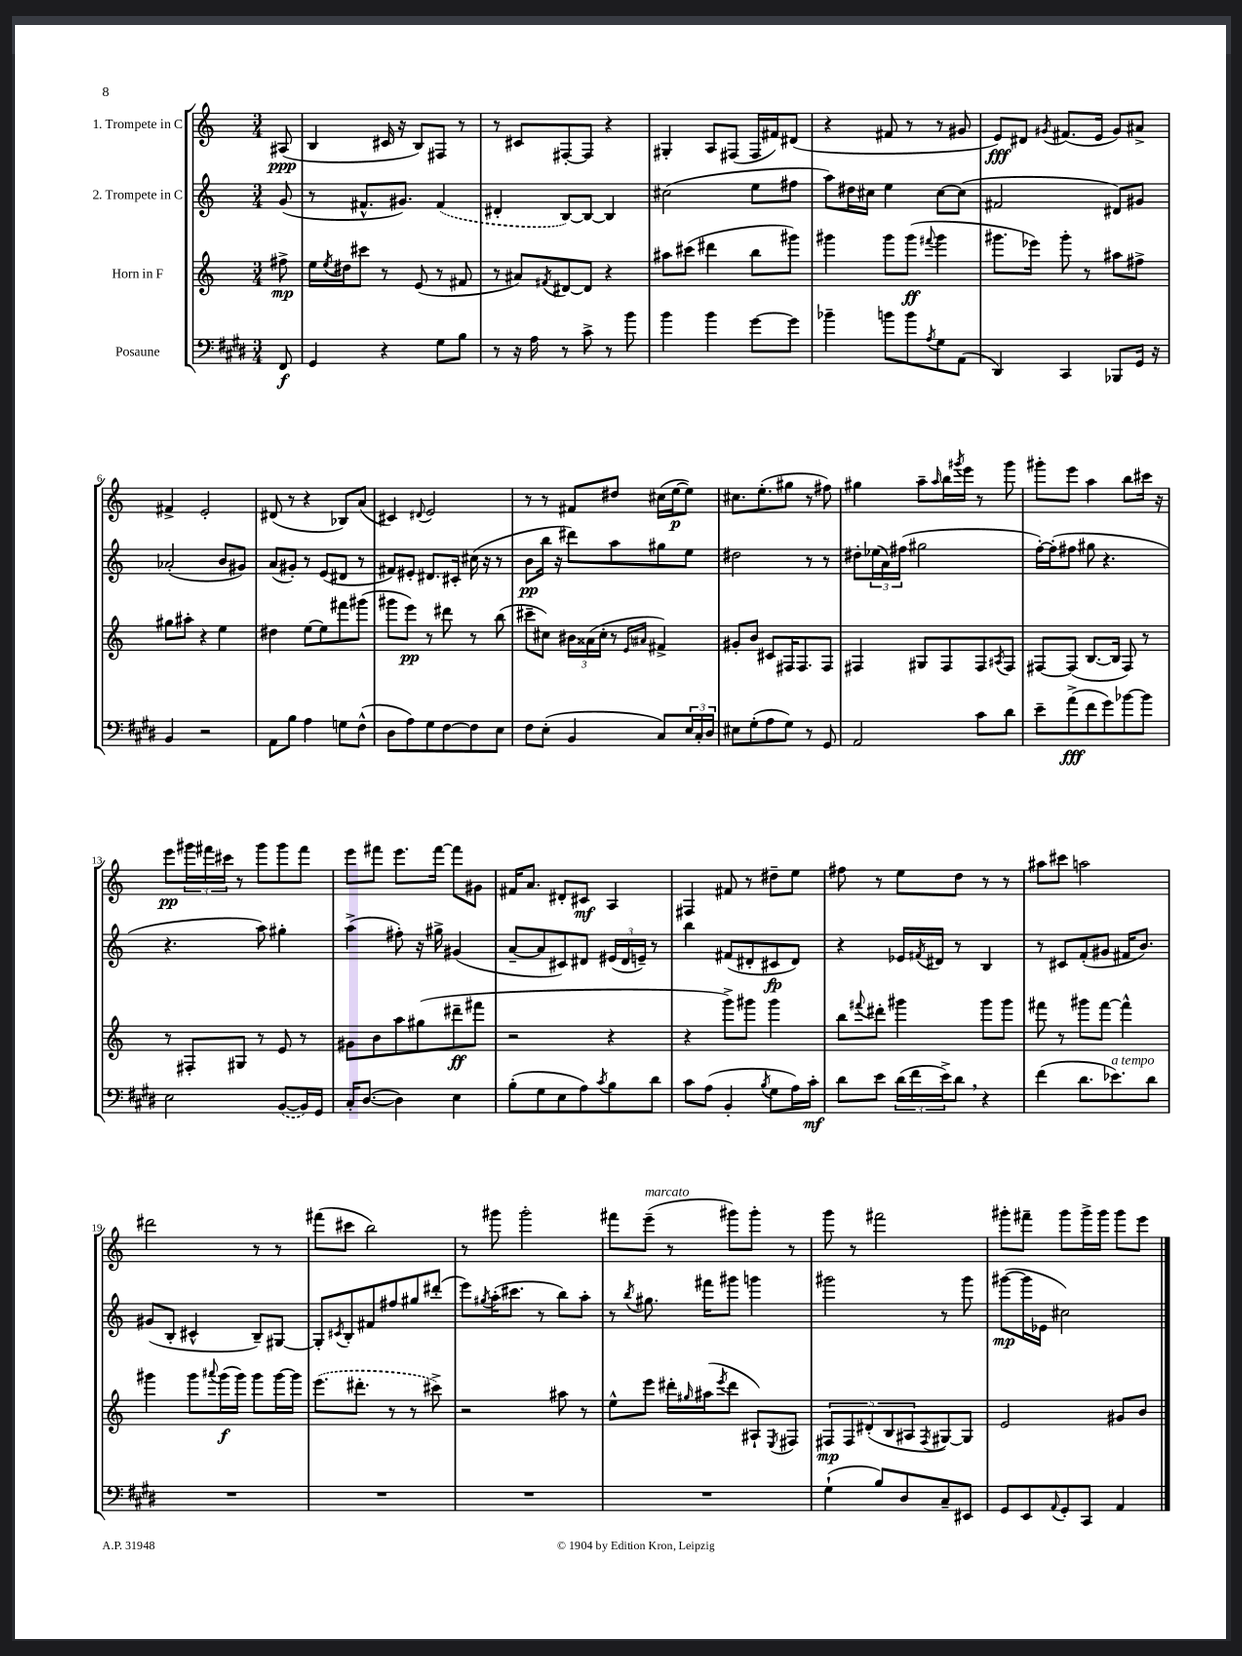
<<
\new StaffGroup <<
\new Staff = "s0" \with { instrumentName = "1. Trompete in C" } {
    \clef treble \key c \major \numericTimeSignature \time 3/4 \partial 8
    ais8\ppp( |
    b4 cis'16 r16 b8) fis8 r8 |
    r8 cis'8 fis8~-. fis8 r4 |
    gis4-. a8 fis8( fis16 fis'16) dis'8( |
    r4 fis'8 r8 r8 gis'8 |
    e'8\fff) dis'8 \acciaccatura { gis'8 } fis'8.( e'16 gis'8) ais'8-> |
    fis'4-> e'2-. |
    dis'8( r8 r4 bes8) a'8( |
    cis'4) \appoggiatura { dis'8 } e'2 |
    r8 r8 fis'8 dis''8 cis''16( e''16~\p e''8) |
    cis''8. e''8.-.( gis''8 r8 fis''8) |
    gis''4 a''8-- \grace { a''16 } b''16 \acciaccatura { gis'''8 } e'''16 r8 gis'''8 |
    gis'''8-. e'''8 a''4 b''8 cis'''16 r16 |
    e'''8\pp \tuplet 3/2 { gis'''16 fis'''16 cis'''16 } r8 gis'''8 gis'''8 fis'''8 |
    e'''8 fis'''8 e'''8. fis'''16~ fis'''8 gis'8 |
    fis'16 a'8. dis'8-. cis'8\mf a4 |
    fis4 fis'8 r8 dis''8-- e''8 |
    fis''8 r8 e''8 d''8 r8 r8 |
    ais''8 cis'''8 a''2 |
    dis'''2 r8 r8 |
    fis'''8( cis'''8 b''2) |
    r8 gis'''8 gis'''2-. |
    fis'''8 e'''8--^\markup { \italic "marcato" }( r8 gis'''8) gis'''8-. r8 |
    g'''8 r8 fis'''2 |
    gis'''8-. fis'''8-- gis'''8 gis'''16-> gis'''16 gis'''8 e'''8 \bar "|." |
}
\new Staff = "s1" \with { instrumentName = "2. Trompete in C" } {
    \clef treble \key c \major \numericTimeSignature \time 3/4 \partial 8
    g'8( |
    r8 fis'8.-^ gis'8.) \once \slurDashed fis'4( |
    dis'4-. b8~) b8~ b4 |
    cis''2( e''8 fis''8 |
    a''8) dis''16 cis''16 e''4 cis''8~ cis''8( |
    fis'2 dis'8) gis'8 |
    aes'2-.( b'8 gis'8) |
    a'8( gis'8-.) r8 e'8( dis'8 r8 |
    fis'8) eis'8-. dis'8. cis'16-. cis''16( r16 r8 |
    b'8\pp b''16 r16 dis'''8) a''8 gis''8 e''8 |
    dis''2 r8 r8 |
    dis''8-. \tuplet 3/2 { ees''16( a'16) fis''16( } gis''2 |
    f''16~-.) f''16-.( fis''8 gis''8 r4. |
    r4. a''8) gis''4-. |
    a''4->( fis''8-.) r16 gis''16-> gis'4( |
    a'8~-- a'8 cis'8) dis'8 \tuplet 3/2 { eis'16( dis'16 e'16--) } r8 |
    b''4 fis'8( dis'8-. cis'8\fp dis'8) |
    r4 ees'16 \acciaccatura { fis'8 } dis'16 r8 b4 |
    r8 cis'8 f'8-.( gis'8 fis'16 b'8.) |
    gis'8( b8-. cis'4-^ b8--) gis8~ |
    gis8-. \acciaccatura { cis'8 } b8-. fis'8 fis''8 gis''8 dis'''8-.( |
    e'''8) \acciaccatura { gis''8 } a''16-.( cis'''8. r8 b''8) a''8-. |
    r8 \acciaccatura { b''8 } gis''8. fis'''16 gis'''8 g'''4 |
    gis'''2 r8 gis'''8 |
    gis'''8~\mp( gis'''16 ees'16 cis''2) \bar "|." |
}
\new Staff = "s2" \with { instrumentName = "Horn in F" } {
    \clef treble \key c \major \numericTimeSignature \time 3/4 \partial 8
    fis''8->\mp |
    e''16 \acciaccatura { e''8 } dis''16 cis'''8 r8 e'8( r8 fis'8 |
    r8 ais'8) \acciaccatura { fis'8 } dis'8~ dis'8 r4 |
    ais''8 cis'''8( dis'''4 b''8 gis'''8) |
    gis'''4 gis'''8 gis'''8\ff( \appoggiatura { fis'''8 } gis'''4 |
    gis'''8. ees'''16) gis'''8-. r8 ais''8 fis''8-> |
    gis''8 ais''8-. r4 e''4 |
    dis''4 e''8~ e''8 fis'''8 gis'''8( |
    gis'''8 e'''8\pp) r8 dis'''8 r8 b''8( |
    cis'''8-- cis''8) \tuplet 3/2 { bis'16 aisis'16( cis''16-. } r8 \grace { e'16 ais'16 } fis'4->) |
    gis'8-. b'8 cis'8 fis16 fis8. fis8 |
    fis4 gis8 fis8 fis8 \acciaccatura { ais8 } fis8 |
    fis8~ fis8( b8.~ b16 fis8) r8 |
    r8 fis8-. gis8 r8 e'8 r8 |
    gis'8 b'8 a''8 gis''8( dis'''8--\ff fis'''8 |
    r2 r4 |
    r4 g'''8->) gis'''8 gis'''4 |
    b''8 \appoggiatura { fis'''8 } dis'''8-. gis'''4 gis'''8 gis'''8 |
    fis'''8 r8 gis'''8 fis'''8~ fis'''4-^ |
    gis'''4 gis'''8 \appoggiatura { ais'''8 } gis'''16\f( gis'''16) gis'''8 gis'''16~ gis'''16 |
    \once \slurDashed e'''8.( dis'''8.-. r8 r8 cis'''8->) |
    r2 ais''8 r8 |
    e''8-^ e'''8 dis'''16-. \grace { gis''16 } ais''16( \acciaccatura { e'''8 } dis'''8 ais8-!) \acciaccatura { e8 } fis8 |
    \tuplet 5/4 { fis8\mp fis8 dis'8-.( b8 ais8 } \acciaccatura { fis8 } gis8~) gis8 |
    e'2 gis'8 b'8 \bar "|." |
}
\new Staff = "s3" \with { instrumentName = "Posaune" } {
    \clef bass \key e \major \numericTimeSignature \time 3/4 \partial 8
    fis,8\f |
    gis,4 r4 gis8 b8 |
    r8 r16 a16 r8 cis'8-> r8 b'8 |
    b'4 b'4 gis'8~ gis'8 |
    bes'4-- b'8 b'8 \acciaccatura { a8 } gis8 a,8( |
    dis,4) cis,4 bes,,8 gis,16 r16 |
    b,4 r2 |
    a,8 b8 a4 g8 fis8-^( |
    dis8 a8) gis8 fis8~ fis8 e8 |
    fis8 e8-.( b,4 cis8) \tuplet 3/2 { e16 cis16-. dis16 } |
    eis8 gis8-.( a8 gis8) r8 gis,8 |
    a,2 cis'8 dis'8 |
    e'8-- a'8->\fff( fis'8 gis'8) bes'8~ bes'8 |
    e2 \once \slurDashed b,8~( b,16) gis,16 |
    cis16-. dis8.~( dis4) e4 |
    b8-.( gis8 e8 a8) \acciaccatura { cis'8 } b8 dis'8 |
    cis'8 a8( b,4-. \acciaccatura { b8 } gis8 a16) cis'16-.\mf |
    dis'8 e'8 \tuplet 3/2 { dis'16( fis'16 e'16->) } dis'8 \breathe r4 |
    fis'4( dis'8. ees'8.^\markup { \italic "a tempo" }) dis'8 |
    R2. |
    R2. |
    R2. |
    R2. |
    gis4-!( b8) dis8 cis8-- eis,8 |
    gis,8 e,8 \appoggiatura { a,8 } gis,8-. cis,8 a,4 \bar "|." |
}
>>
>>
